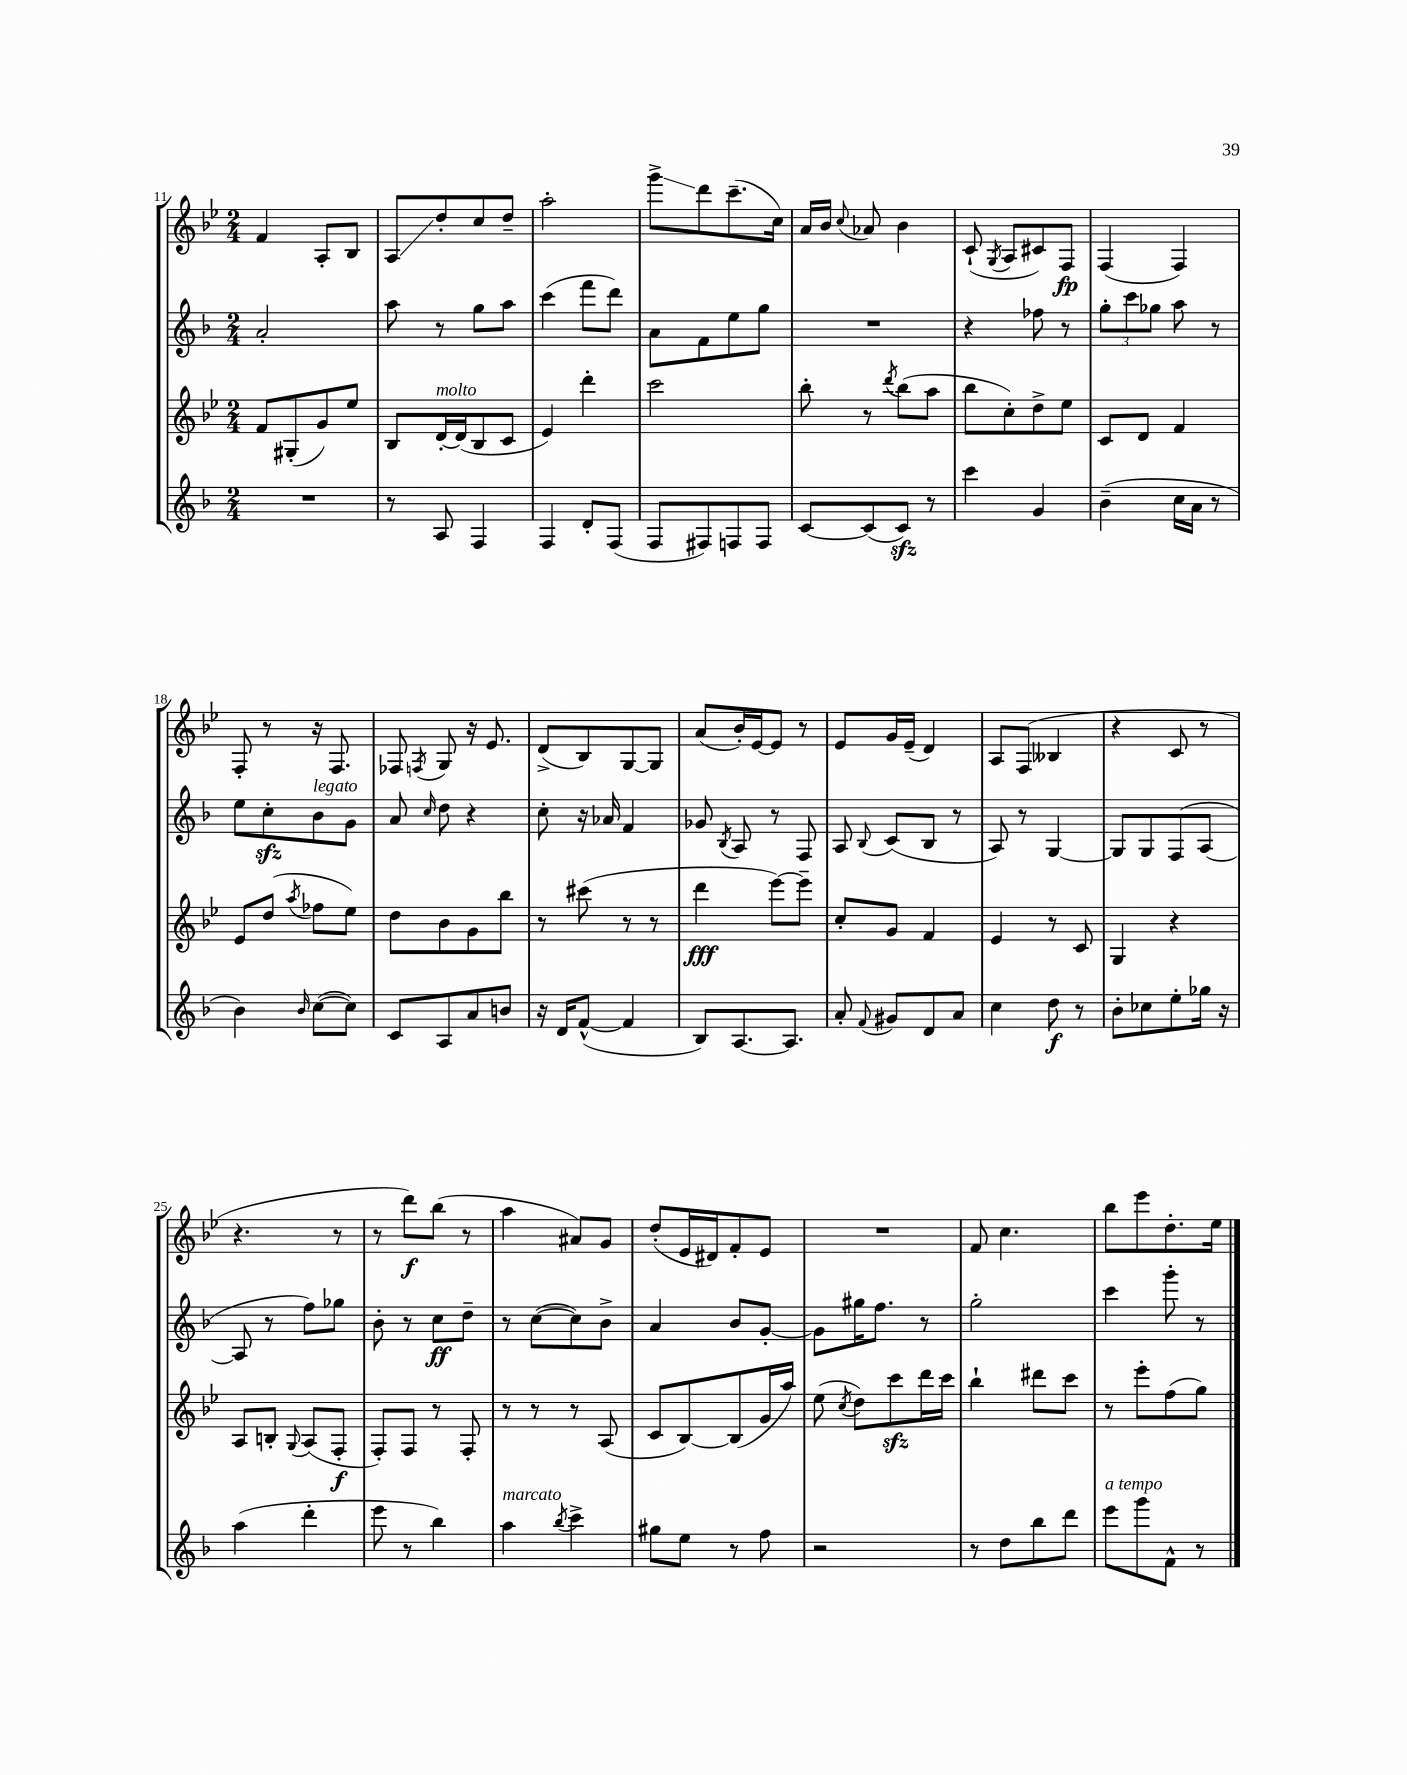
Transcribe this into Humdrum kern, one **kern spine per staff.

**kern	**kern	**kern	**kern
*staff4	*staff3	*staff2	*staff1
*clefG2	*clefG2	*clefG2	*clefG2
*k[b-]	*k[b-e-]	*k[b-]	*k[b-e-]
*M2/4	*M2/4	*M2/4	*M2/4
2r	8f/L	2a'/	4f/
.	(8G#'/	.	.
.	8g/)	.	8A'/L
.	8ee-/J	.	8B-/J
=	=	=	=
8r	8B-/L	8aa\	8A/L
8A/	[16d'/L	8r	8dd'/
.	(16d/]J	.	.
4F/	8B-/	8gg\L	8cc/
.	8c/J	8aa\J	8dd~/J
=	=	=	=
4F/	4e-/)	(4ccc\	2aa'\
8d'/L	4ddd'\	8fff\L	.
(8F/J	.	8ddd\J)	.
=	=	=	=
8F/L	2ccc\	8a\L	8ggg^\L
8F#/)	.	8f\	8ddd\
8F/	.	8ee\	(8.ccc~\
8F/J	.	8gg\J	.
.	.	.	16cc\Jk)
=	=	=	=
[8c/L	8bb-'\	2r	16a/LL
.	.	.	16b-/JJ
.	.	.	8qqcc/
(8c/]	8r	.	8a-/
.	8qddd/	.	.
8c/J)	(8bb-\L	.	4b-\
8r	8aa\J	.	.
=	=	=	=
4ccc\	8bb-\L	4r	(8c`/
.	.	.	8qG/
.	8cc'\)	.	8A/L
4g/	8dd^\	8ff-\	8c#/)
.	8ee-\J	8r	8F/J
=	=	=	=
(4b-~\	8c/L	12gg'\L	(4F/
.	.	12ccc\	.
.	8d/J	.	.
.	.	12gg-\J	.
16cc\LL	4f/	8aa\	4F/)
16a\JJ	.	.	.
8r	.	8r	.
=	=	=	=
4b-\)	8e-/L	8ee\L	8F'/
.	(8dd/J	8cc'\	8r
16qqb-/	8qaa/	.	.
([8cc\L	8ff-\L	8b-\	16r
.	.	.	8.F/
8cc\]J)	8ee-\J)	8g\J	.
=	=	=	=
8c/L	8dd\L	8a/	8F-/
.	.	16qqcc/	8qF/
8A/	8b-\	8dd\	8G/
8a/	8g\	4r	16r
.	.	.	8.e-/
8b/J	8bb-\J	.	.
=	=	=	=
16r	8r	8cc'\	(8d^/L
16d/LK	.	.	.
([8f^^/J	(8ccc#\	16r	8B-/)
.	.	16a-/	.
4f/]	8r	4f/	[8G/
.	8r	.	8G/]J
=	=	=	=
8B-/L)	4ddd\	8g-/	(8a/L
.	.	8qB-/	.
[8.A/	.	8A/	16b-'/L)
.	.	.	[16e-/J
.	[8eee-\L)	8r	8e-/]J
8.A/]J	.	.	.
.	8eee-~\]J	8F/	8r
=	=	=	=
8a'/	8cc'/L	8A/	8e-/L
8qqf/	.	8qqB-/	.
8g#/L	8g/J	(8c/L	16g/L
.	.	.	(16e-~/JJ
8d/	4f/	8B-/J	4d/)
8a/J	.	8r	.
=	=	=	=
4cc\	4e-/	8A/)	8A/L
.	.	8r	(8F/J
8dd\	8r	[4G/	4B--/
8r	8c/	.	.
=	=	=	=
8b-'\L	4G/	8G/]L	4r
8cc-\	.	8G/	.
8ee'\	4r	(8F/	8c/
16gg-\Jk	.	[8A/J	8r
16r	.	.	.
=	=	=	=
(4aa\	8A/L	8A/]	4.r
.	8B'/J	8r	.
.	8qqG/	.	.
4ddd'\	(8A/L	8ff\L)	.
.	8F'/J	8gg-\J	8r
=	=	=	=
8eee\	8F'/L)	8b-'\	8r
8r	8F/J	8r	8ddd\L)
4bb-\)	8r	8cc\L	(8bb-\J
.	8F'/	8dd~\J	8r
=	=	=	=
4aa\	8r	8r	4aa\
.	8r	([8cc\L	.
8qbb-/	.	.	.
4ccc^\	8r	8cc\])	8a#/L)
.	(8A/	8b-^\J	8g/J
=	=	=	=
8gg#\L	8c/L	4a/	(8dd'/L
8ee\J	[8B-/)	.	16e-/L
.	.	.	16d#/J)
8r	(8B-/]	8b-/L	8f'/
8ff\	16g/L	[8g'/J	8e-/J
.	16aa/JJ)	.	.
=	=	=	=
2r	(8ee-\	8g\]L	2r
.	8qcc/	.	.
.	8dd\L)	16gg#\K	.
.	.	8.ff\J	.
.	8ccc\	.	.
.	16ddd\L	8r	.
.	16ccc\JJ	.	.
=	=	=	=
8r	4bb-`\	2gg'\	8f/
8dd\L	.	.	4.cc\
8bb-\	8ddd#\L	.	.
8ddd\J	8ccc\J	.	.
=	=	=	=
8eee\L	8r	4ccc\	8bb-\L
8ggg\	8eee-'\L	.	8eee-\
8f^^\J	(8ff\	8ggg'\	8.dd'\
8r	8gg\J)	8r	.
.	.	.	16ee-\Jk
==	==	==	==
*-	*-	*-	*-
